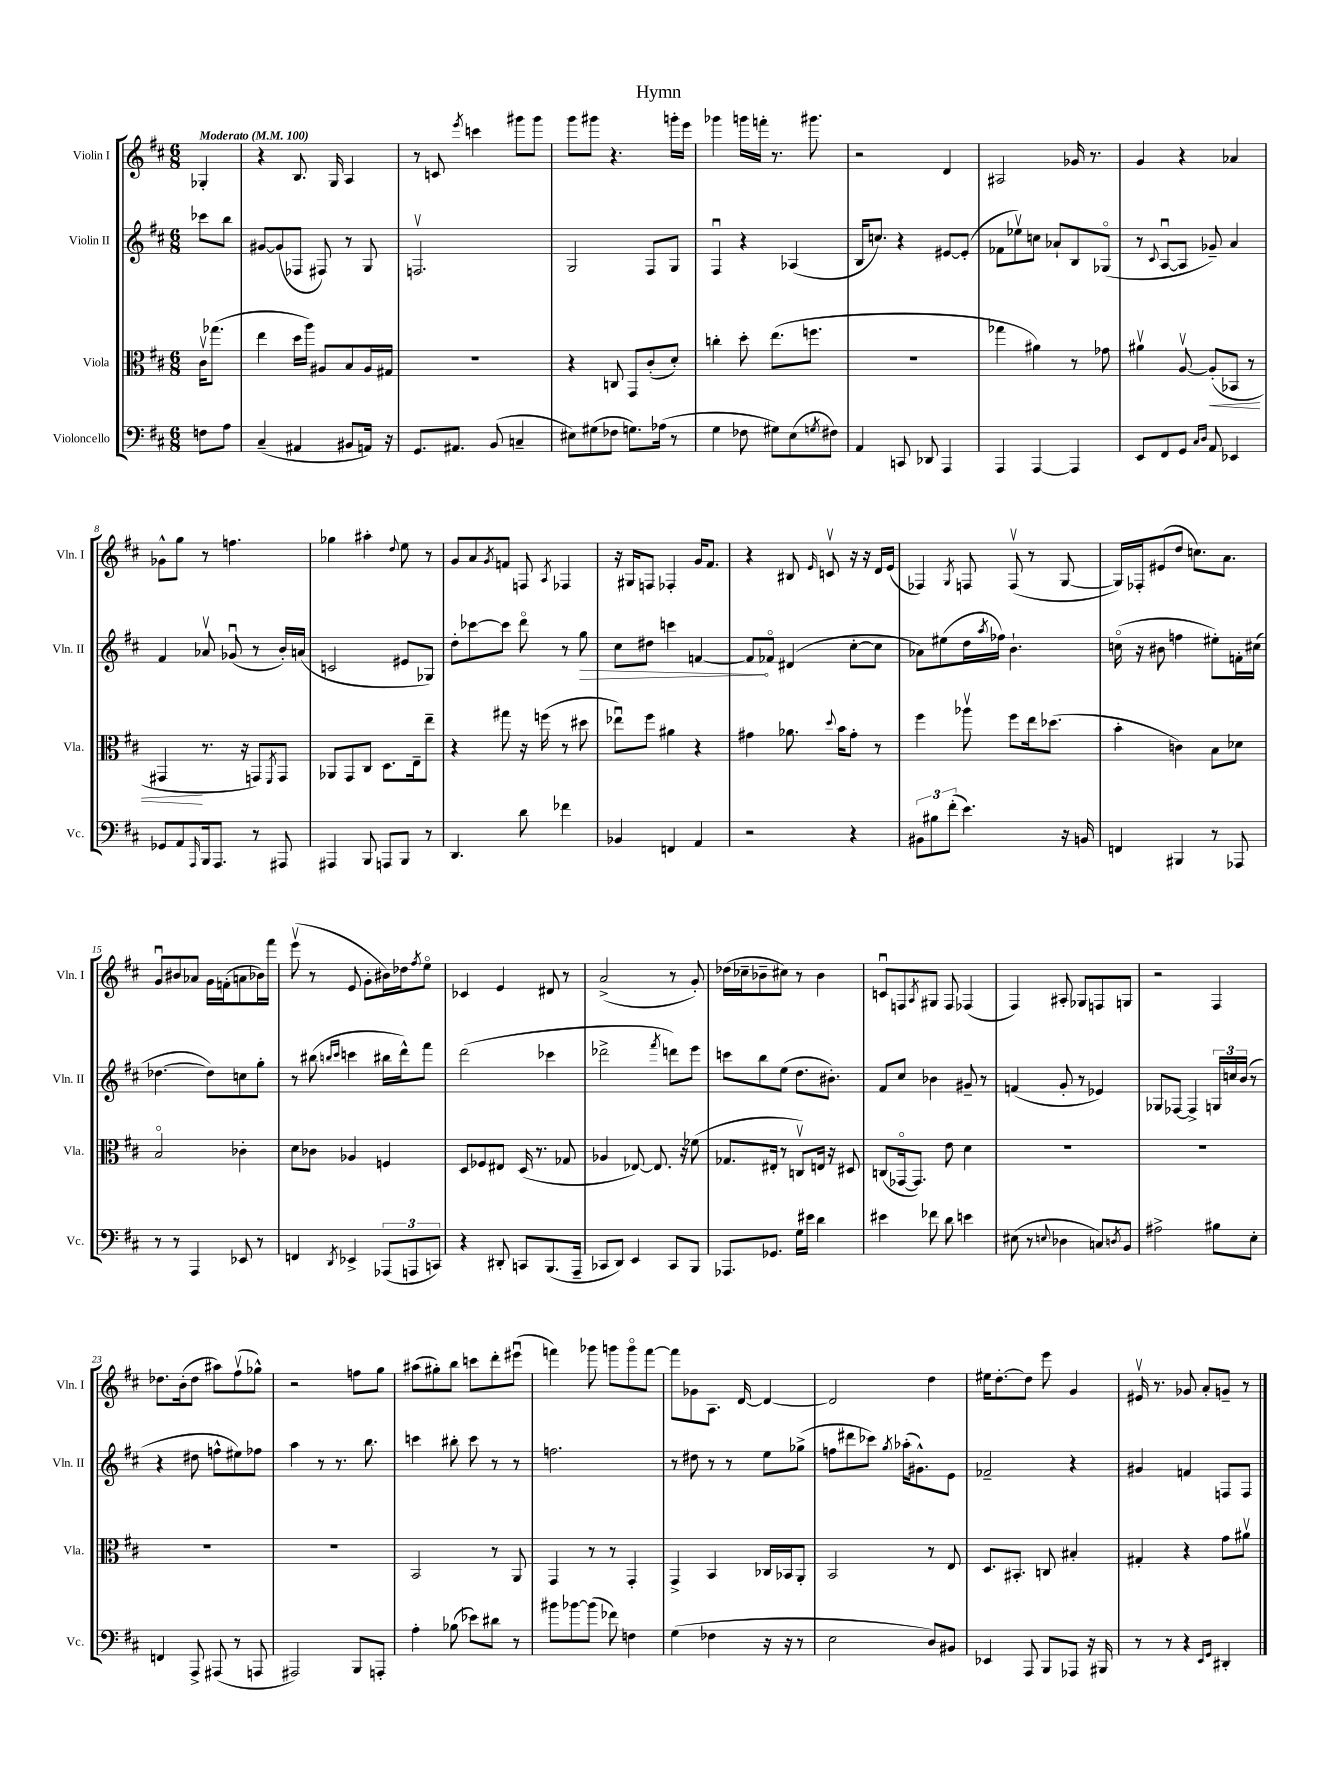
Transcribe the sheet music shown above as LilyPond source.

\header { title = "Hymn" }
<<
\new StaffGroup <<
\new Staff = "s0" \with { instrumentName = "Violin I" shortInstrumentName = "Vln. I" } {
    \clef treble \key d \major \numericTimeSignature \time 6/8 \partial 4 \tempo "Moderato" 4 = 100
    ges4-. |
    r4 b8. g16 a4 |
    r8 c'8 \acciaccatura { e'''8 } c'''4 gis'''8 gis'''8 |
    g'''8 gis'''8 r4. g'''16-. e'''16 |
    ges'''4 g'''16 f'''16-. r8. gis'''8. |
    r2 d'4 |
    ais2 ges'16 r8. |
    g'4 r4 aes'4 |
    ges'8-^ g''8 r8 f''4. |
    ges''4 ais''4-. \appoggiatura { d''8 } e''8 r8 |
    g'8 a'8 \acciaccatura { g'8 } f'8 f8 \acciaccatura { a8 } fes4 |
    r16 gis16 f8 fes4-. g'16 fis'8. |
    r4 bis8 \grace { e'16 } c'8\upbow r16 r16 d'16 e'16( |
    fes4) \acciaccatura { g8 } f8 f8\upbow( r8 g8~ |
    g16) fes16-. eis'8( d''8 c''8.) a'8. |
    g'8\downbow bis'8 aes'8 g'16 f'16-.( a'8 bes'16) fis'''16 |
    e'''8\upbow( r8 e'8 g'8-. bis'16) des''16 \acciaccatura { fis''8 } e''8\flageolet |
    ces'4 e'4 dis'8 r8 |
    a'2->( r8 g'8-.) |
    des''16( ces''16-- bes'8-- cis''8) r8 bes'4 |
    c'8\downbow f8 \acciaccatura { a8 } gis8 f8 fes4( |
    fis4) ais8-. ges8 f8 g8 |
    r2 fis4 |
    des''8. b'16-.( des''8 ais''8) fis''8\upbow( ges''8-^) |
    r2 f''8 g''8 |
    ais''8( gis''8-.) b''8 c'''8 d'''8-. eis'''8\downbow( |
    f'''4) ges'''8 g'''8 g'''8\flageolet f'''8~ |
    f'''8 ges'8 a8. d'16~ d'4~ |
    d'2 d''4 |
    eis''16 d''8.~-. d''8 e'''8 g'4 |
    eis'16\upbow r8. ges'8 a'8-. g'8-- r8 \bar "|." |
}
\new Staff = "s1" \with { instrumentName = "Violin II" shortInstrumentName = "Vln. II" } {
    \clef treble \key d \major \numericTimeSignature \time 6/8 \partial 4
    ces'''8 b''8 |
    gis'8~ gis'8( fes8 fis8) r8 g8 |
    f2.\upbow |
    g2 fis8 g8 |
    fis4\downbow r4 aes4( |
    b16 c''8.) r4 eis'8~ eis'8-.( |
    fes'8 ees''8\upbow) c''8 aes'8-! b8 ges8\flageolet( |
    r8 \appoggiatura { cis'8 } a8~\downbow a8 ges'8--) a'4 |
    fis'4 aes'8\upbow ges'8\downbow( r8 b'16-.) a'16( |
    c'2 eis'8 ges8) |
    d''8-. ces'''8~ ces'''8 d'''8\flageolet r8 \once \override Hairpin.circled-tip = ##t g''8\> |
    cis''8 dis''8 c'''4 f'4~ |
    f'8\! fes'8\flageolet dis'4( cis''8~-. cis''8 |
    aes'8) eis''8( d''16 \acciaccatura { a''8 } fes''16) b'4.-! |
    c''16\flageolet( r16 bis'8 f''4 eis''8-.) f'16-. cis''16( |
    des''4.~ des''8) c''8 g''8-. |
    r8 bis''8( \grace { b''16 cis'''16 } c'''4 bis''16 d'''16-^) fis'''8 |
    d'''2( ces'''4 |
    des'''2-> \acciaccatura { fis'''8 } d'''8) e'''8 |
    c'''8 b''8 e''8( d''8. bis'8.-.) |
    fis'8 cis''8 bes'4 gis'8-- r8 |
    f'4( g'8-. r8 ees'4) |
    ges8 fes8~ fes4-> \tuplet 3/2 { g16 c''16 b'16( } r8 |
    r4 dis''8 f''8-^ eis''8) fes''8 |
    a''4 r8 r8. b''8. |
    c'''4 bis''8-. c'''8 r8 r8 |
    f''2. |
    r8 dis''8 r8 r8 e''8 ges''8->( |
    f''8 dis'''8 ces'''8) \acciaccatura { g''8 } aes''16-.( gis'8.-^) e'8 |
    fes'2-- r4 |
    gis'4 f'4 f8 f8 \bar "|." |
}
\new Staff = "s2" \with { instrumentName = "Viola" shortInstrumentName = "Vla." } {
    \clef alto \key d \major \numericTimeSignature \time 6/8 \partial 4
    cis'16\upbow ges''8.( |
    e''4 d''16 a''16) ais8 b8 ais16 gis16 |
    R2. |
    r4 c8 g,8 cis'8-.( d'8-.) |
    c''4-. d''8-. e''8.( f''8. |
    R2. |
    ges''4 ais'4) r8 ges'8 |
    ais'4\upbow a8~\upbow a8-.\<( bes,8 r8 |
    gis,4\! r8. r16 g,8) \acciaccatura { fis,8 } g,8 |
    aes,8 g,8 cis8 d8. e16-- e''8-- |
    r4 gis''8 r16 f''16( r8 dis''8 |
    ees''8\downbow) fis''8 ais'4 r4 |
    gis'4 aes'8. \appoggiatura { d''8 } b'16 gis'8-. r8 |
    fis''4 aes''8\upbow fis''8 e''16 des''8.( |
    b'4-. c'4) b8 des'8 |
    b2\flageolet ces'4-. |
    d'8 ces'8 aes4 f4 |
    d8 fes8 eis8 d16( r8. ges8 |
    aes4 ees8~) ees8. r16 fes'8( |
    ges8. eis16-. r8 c8\upbow) e16 r16 dis8 |
    c8( ges,16~\flageolet ges,8.) e'8 d'4 |
    R2. |
    R2. |
    R2. |
    R2. |
    b,2 r8 a,8 |
    g,4 r8 r8 g,4-. |
    g,4-> b,4 ces16 bes,16 a,8-. |
    b,2 r8 e8 |
    d8. bis,8.-. c8 bis4-. |
    gis4-. r4 g'8 ais'8\upbow \bar "|." |
}
\new Staff = "s3" \with { instrumentName = "Violoncello" shortInstrumentName = "Vc." } {
    \clef bass \key d \major \numericTimeSignature \time 6/8 \partial 4
    f8 a8 |
    cis4--( ais,4 bis,8 a,16) r16 |
    g,8. ais,8. b,8( c4-- |
    eis8) gis8( fes8 g8.) aes16( r8 |
    g4 fes8 gis8) e8( \acciaccatura { g8 } fis8) |
    a,4 c,8 des,8 a,,4 |
    a,,4 a,,4~ a,,4 |
    e,8 fis,8 g,8 \grace { cis16 d16 } a,8 ees,4 |
    ges,8 a,8 \grace { a,,16 } b,,16 a,,8. r8 ais,,8 |
    ais,,4 b,,8 a,,8 b,,8 r8 |
    d,4. d'8 fes'4 |
    bes,4 f,4 a,4 |
    r2 r4 |
    \tuplet 3/2 { bis,8 bis8 fis'8-.( } e'4.) r16 b,16 |
    f,4 bis,,4 r8 aes,,8 |
    r8 r8 a,,4 ees,8 r8 |
    f,4 \acciaccatura { d,8 } ees,4-> \tuplet 3/2 { aes,,8( a,,8 c,8) } |
    r4 dis,8-. c,8 b,,8.( a,,16-- |
    ces,8 d,8) e,4 ces,8 b,,8 |
    aes,,8. ges,8. g16 eis'16 d'4 |
    eis'4 fes'8 d'8 e'4 |
    eis8( r8 \appoggiatura { e8 } des4 c8) \acciaccatura { d8 } b,8 |
    ais2-> bis8 e8-. |
    f,4 a,,8-> ais,,8( r8 a,,8 |
    ais,,2) b,,8 a,,8-. |
    a4-. bes8( ees'8) dis'8 r8 |
    bis'8 bes'8~ bes'8( fes'8) f4 |
    g4( fes4 r16 r16 r8 |
    e2 d8) bis,8 |
    ees,4 a,,8 b,,8 aes,,8 r16 bis,,16 |
    r8 r8 r4 \grace { e,16 g,16 } dis,4-. \bar "|." |
}
>>
>>
